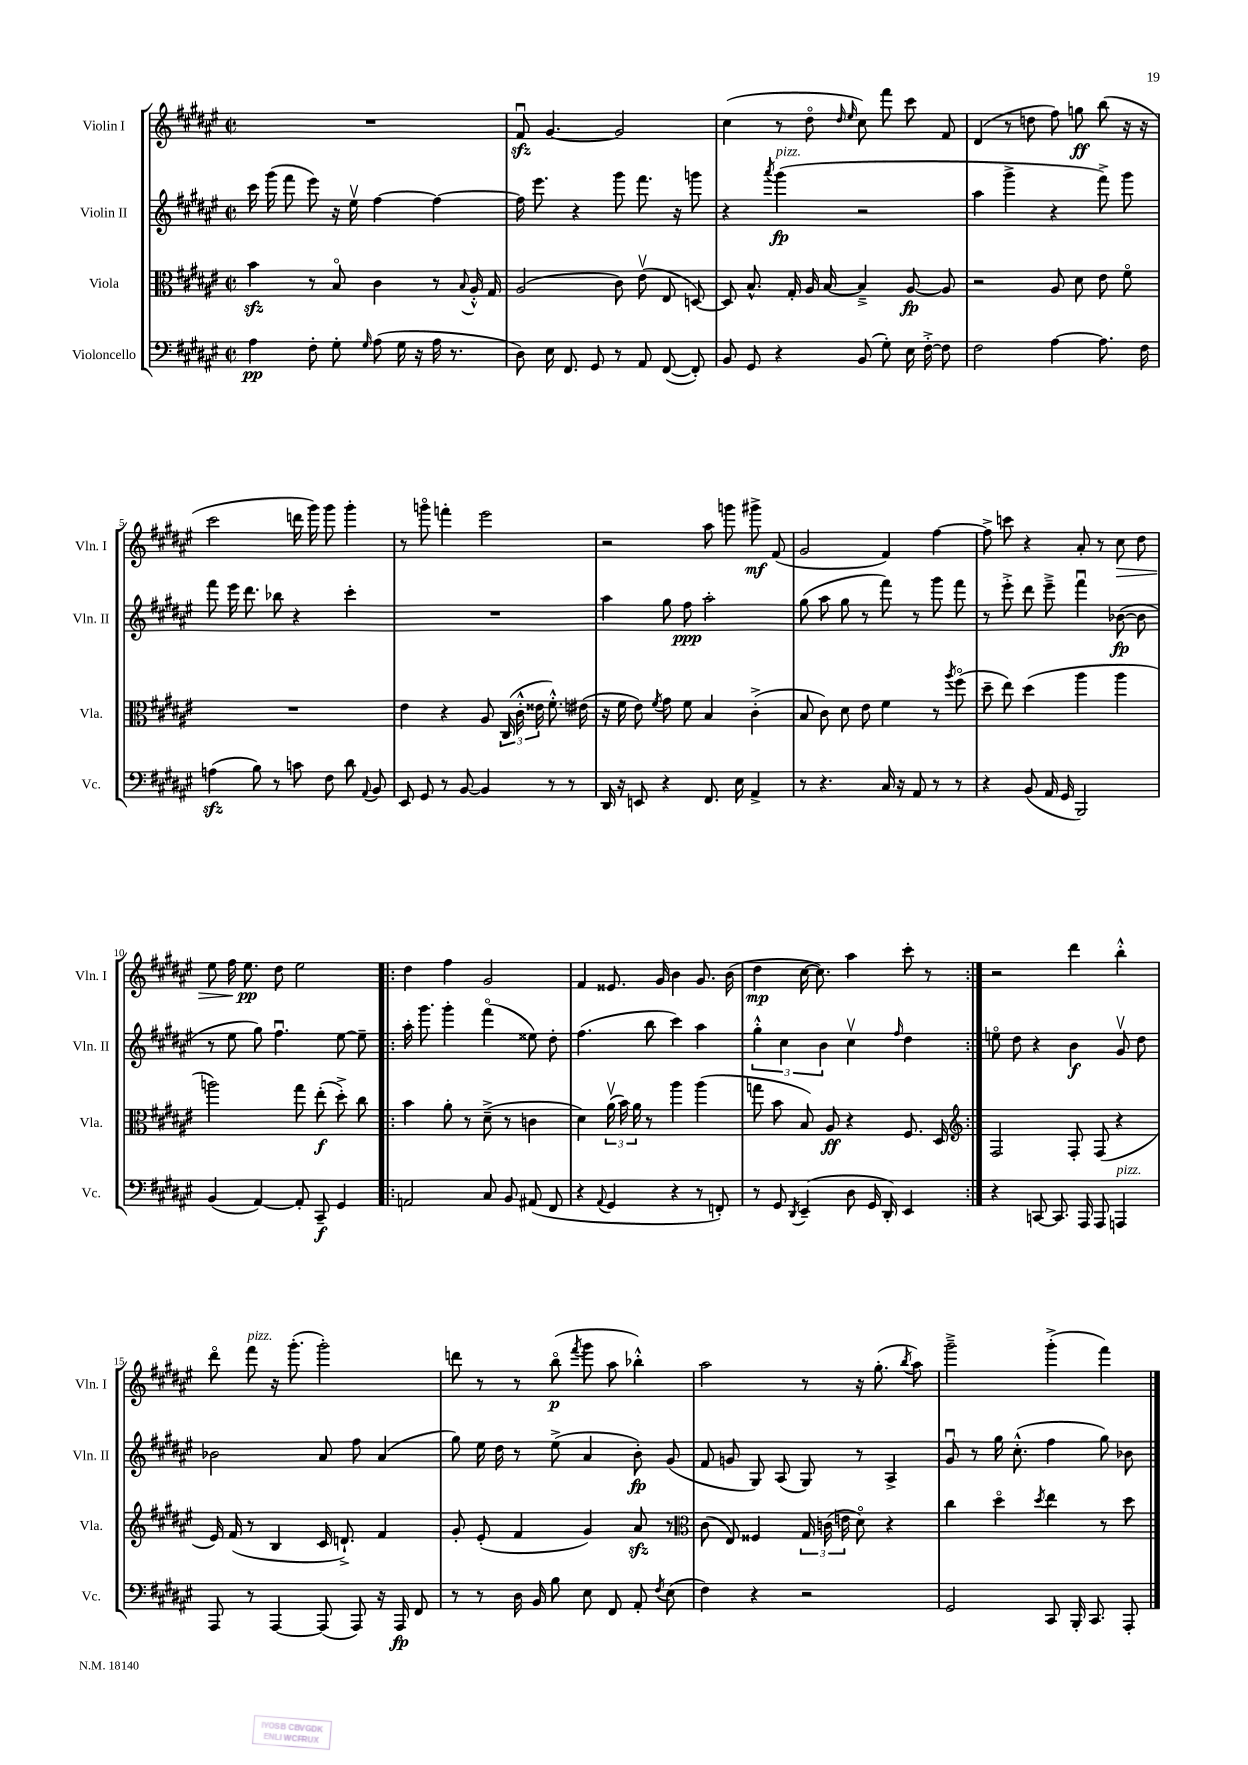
<<
\new StaffGroup <<
\new Staff = "s0" \with { instrumentName = "Violin I" shortInstrumentName = "Vln. I" } {
    \clef treble \key fis \major \defaultTimeSignature \time 2/2
    \autoBeamOff R1 |
    fis'8\downbow\sfz gis'4.~ gis'2 |
    cis''4( r8 dis''8\flageolet \grace { dis''16 eis''16 } cis''8) fis'''8 cis'''8 fis'8 |
    dis'4( r8 d''8 fis''8) g''8\ff b''8( r16 r16 |
    cis'''2 d'''16 gis'''16) gis'''8 gis'''4-. |
    r8 g'''8\flageolet f'''4-. eis'''2 |
    r2 ais''8 g'''8 gis'''8->\mf fis'8( |
    gis'2 fis'4) fis''4~ |
    fis''8-> c'''8 r4 ais'8-. r8 cis''8\> dis''8 |
    eis''8 fis''16 eis''8.\pp\! dis''8 eis''2 |
    \repeat volta 2 { dis''4 fis''4 gis'2 |
    fis'4 eisis'8. gis'16 b'4 gis'8. b'16( |
    dis''4\mp cis''16~ cis''8.) ais''4 cis'''8-. r8 | }
    r2 dis'''4 b''4-.-^ |
    dis'''8\flageolet fis'''8^\markup { \italic "pizz." } r16 gis'''8.-.( gis'''2-.) |
    d'''8 r8 r8 b''8\flageolet\p( \acciaccatura { fis'''8 } gis'''8 ais''8 bes''4-.-^) |
    ais''2 r8 r16 gis''8.-.( \acciaccatura { b''8 } ais''8) |
    gis'''2---> gis'''4-.->( fis'''4) \bar "|." |
}
\new Staff = "s1" \with { instrumentName = "Violin II" shortInstrumentName = "Vln. II" } {
    \clef treble \key fis \major \defaultTimeSignature \time 2/2
    \autoBeamOff cis'''16 gis'''16( fis'''8 eis'''8) r16 eis''16\upbow fis''4~ fis''4~ |
    fis''16 eis'''8. r4 gis'''8 fis'''8. r16 g'''8 |
    r4 \acciaccatura { ais'''8 } gis'''4\fp^\markup { \italic "pizz." }( r2 |
    ais''4 gis'''4-> r4 fis'''8->) gis'''8 |
    fis'''8 eis'''16 dis'''8. bes''8 r4 cis'''4-. |
    R1 |
    ais''4 gis''8 fis''8\ppp ais''2-. |
    gis''8( ais''8 gis''8 r8 fis'''8) r8 gis'''8 fis'''8 |
    r8 eis'''8-.-> dis'''8 eis'''8---> fis'''4\downbow bes'8~\fp( bes'8 |
    r8 eis''8 gis''8) fis''4.\downbow eis''8~ eis''8-- |
    \repeat volta 2 { ais''16-. gis'''8. gis'''4-. fis'''4\flageolet( eisis''8) dis''8-. |
    fis''4.( b''8 cis'''4) ais''4 |
    \tuplet 3/2 { gis''4-.-^ cis''4 b'4 } cis''4\upbow \grace { fis''16 } dis''4 | }
    e''8\flageolet dis''8 r4 b'4\f gis'8\upbow dis''8 |
    bes'2 ais'8 fis''8 ais'4( |
    gis''8) eis''16 dis''16 r8 eis''8->( ais'4 b'8-.\fp) gis'8( |
    fis'8 g'8 gis8) ais8( gis8) r8 ais4-> |
    gis'8\downbow r8 gis''16 cis''8.-.-^( fis''4 gis''8) bes'8 \bar "|." |
}
\new Staff = "s2" \with { instrumentName = "Viola" shortInstrumentName = "Vla." } {
    \clef alto \key fis \major \defaultTimeSignature \time 2/2
    \autoBeamOff b'4\sfz r8 b8\flageolet cis'4 r8 \appoggiatura { b8 } ais16-.-^ gis16 |
    ais2( cis'8) eis'8\upbow( eis8 d8~) |
    d8 b8.-^ gis16-. ais16 b16~ b4---> ais8~\fp ais8 |
    r2 ais8 dis'8 eis'8 fis'8\flageolet |
    R1 |
    eis'4 r4 ais8 \tuplet 3/2 { cis16( cis'16-.-^ eisis'16 } fis'8.-.-^) eis'16( |
    r16 fis'16 eis'8) \acciaccatura { fis'8 } gis'8 fis'8 b4 cis'4-.->( |
    b8 cis'8) dis'8 eis'8 fis'4 r8 \acciaccatura { ais''8 } fis''8\flageolet( |
    dis''8-- eis''8) dis''4( ais''4 ais''4 |
    a''2) gis''8 eis''8-.\f( dis''8-.->) cis''8 |
    \repeat volta 2 { b'4 ais'8-. r8 dis'8--->( r8 c'4 |
    dis'4) \tuplet 3/2 { ais'16\upbow( b'16) ais'16 } r8 ais''4 ais''4( |
    g''8 b'8 b8) ais8\ff r4 fis8. dis16 | }
    \clef treble fis2 fis8-. fis8( r4 |
    eis'16) fis'16( r8 b4 cis'16 d'8.-!->) fis'4 |
    gis'8-. eis'8-.( fis'4 gis'4) ais'8\sfz r8 |
    \clef alto cis'8( eis8) fisis4 \tuplet 3/2 { gis16 c'16( e'16 } dis'8\flageolet) r4 |
    cis''4 dis''4\flageolet \acciaccatura { dis''8 } eis''4 r8 dis''8 \bar "|." |
}
\new Staff = "s3" \with { instrumentName = "Violoncello" shortInstrumentName = "Vc." } {
    \clef bass \key fis \major \defaultTimeSignature \time 2/2
    \autoBeamOff ais4\pp fis8-. gis8-. \grace { gis16 } ais8( gis16 r16 ais16 r8. |
    dis8) eis16 fis,8. gis,8 r8 ais,8 fis,8~( fis,8-.) |
    b,8 gis,8 r4 b,8( gis8-.) eis16 fis16~-.-> fis8 |
    fis2 ais4~ ais8. fis16 |
    a4\sfz( b8) r8 c'8 fis8 dis'8 \appoggiatura { ais,8 } b,8 |
    eis,8 gis,8 r8 b,8~ b,4 r8 r8 |
    dis,16 r16 e,8 r4 fis,8. eis16 ais,4-> |
    r8 r4. cis16 r16 ais,8 r8 r8 |
    r4 b,8( ais,16 gis,16 b,,2) |
    b,4( ais,4~) ais,8-. cis,8--\f gis,4 |
    \repeat volta 2 { a,2 cis8 b,8 ais,8( fis,8 |
    r4 \appoggiatura { ais,8 } gis,4 r4 r8 f,8-.) |
    r8 gis,8 \acciaccatura { dis,8 } eis,4--( dis8 gis,16 dis,16-.) eis,4 | }
    r4 c,8~ c,8. ais,,16 ais,,8 a,,4^\markup { \italic "pizz." } |
    ais,,8 r8 ais,,4~ ais,,8( ais,,8) r16 ais,,16\fp fis,8 |
    r8 r8 dis16 b,16 b8 eis8 fis,8 ais,8-. \acciaccatura { fis8 } eis8( |
    fis4) r4 r2 |
    gis,2 cis,8 b,,16-. cis,8. ais,,8-. \bar "|." |
}
>>
>>
